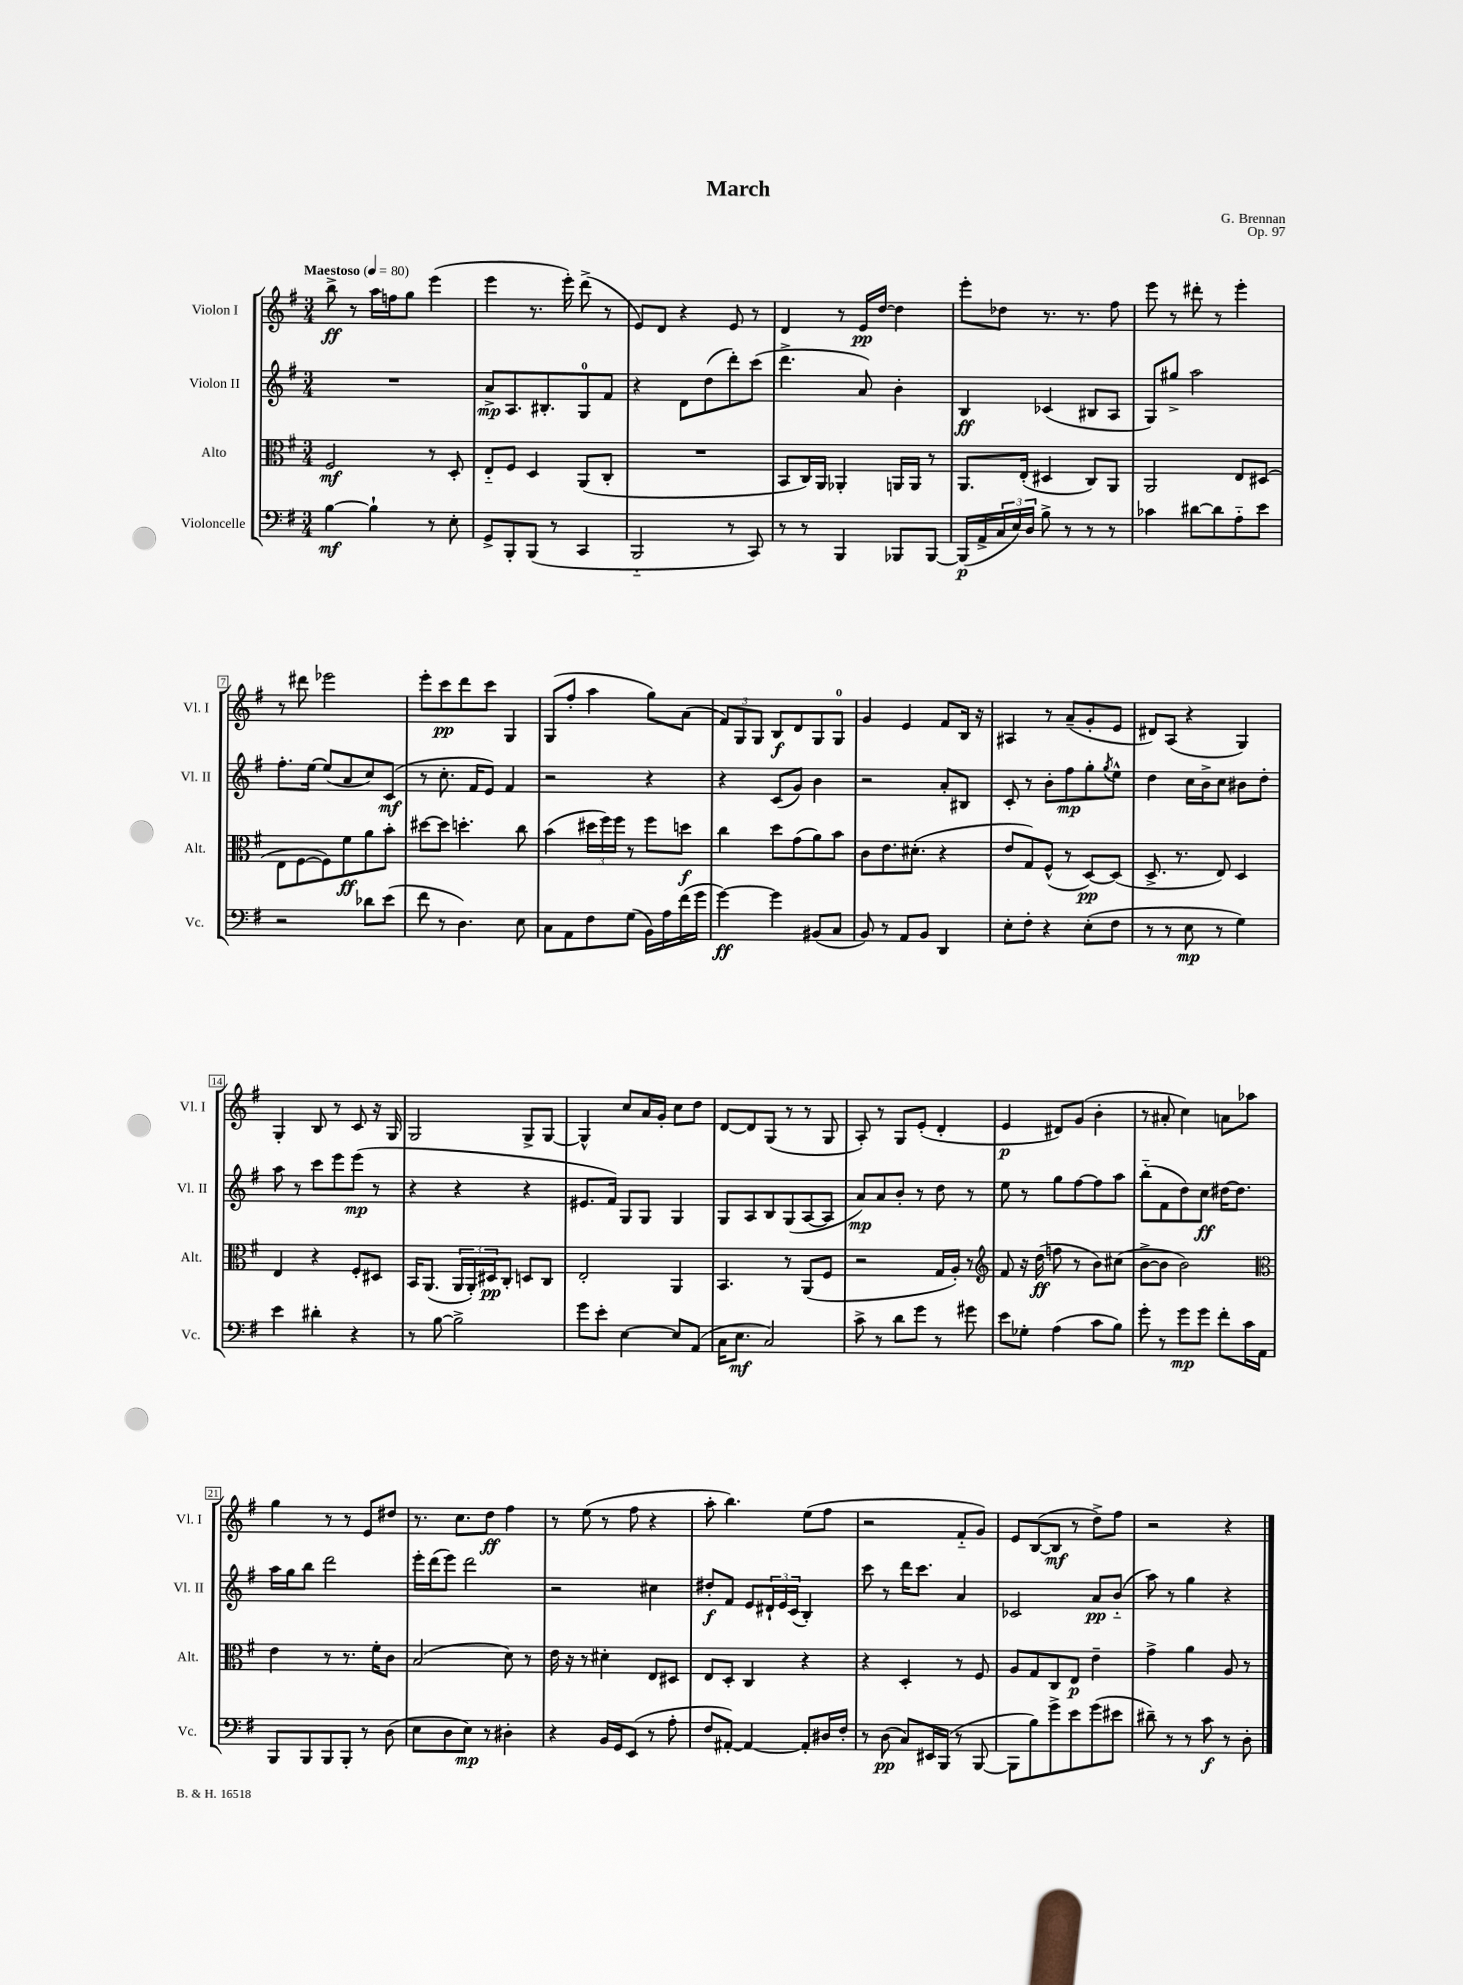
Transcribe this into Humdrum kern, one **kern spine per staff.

**kern	**kern	**kern	**kern
*staff4	*staff3	*staff2	*staff1
*clefF4	*clefC3	*clefG2	*clefG2
*k[f#]	*k[f#]	*k[f#]	*k[f#]
*M3/4	*M3/4	*M3/4	*M3/4
*MM80	*MM80	*MM80	*MM80
[4B\	2F#/	2.r	8bb^\
.	.	.	8r
4B`\]	.	.	16aa\LL
.	.	.	16ff\J
.	.	.	8gg\J
8r	8r	.	(4eee\
8E'\	8D'/	.	.
=	=	=	=
8GG^/L	8E'~/L	8a^/L	4eee\
8BBB'/	8F#/J	8.A/	.
(8BBB/J	4D/	.	8.r
.	.	8.B#'/	.
8r	.	.	.
.	.	.	16eee'\)
4CC/	(8AA/L	8G/	(8ddd^\
.	8C'/J	8f#/J	8r
=	=	=	=
2BBB'~/	2.r	4r	8e/L)
.	.	.	8d/J
.	.	8d\L	4r
.	.	(8dd\	.
8r	.	8ddd'\)	8e/
8CC/)	.	(8ccc\J	8r
=	=	=	=
8r	8BB/L	4.ddd^\	4d/
8r	16C/L)	.	.
.	16AA/JJ	.	.
4BBB/	4AA-'/	.	8r
.	.	8a/)	16e/LL
.	.	.	[16dd/JJ
8BBB-/L	16AA/LL	4b'\	4dd\]
.	16AA/JJ	.	.
[8BBB-/J	8r	.	.
=	=	=	=
(16BBB-/]LL	8.AA/L	4B/	8eee'\L
16AA^/	.	.	.
24C/	.	.	8dd-\J
24E/)	.	.	.
.	(16E'/Jk	.	.
24D/JJ	.	.	.
8B^\	4D#/	(4c-/	8.r
8r	.	.	.
.	.	.	8.r
8r	8C/L)	8B#/L	.
8r	8AA/J	8A/J	8ff#\
=	=	=	=
4c-\	2AA/	8G/L)	8eee\
.	.	8gg#^/J	8r
[8d#\L	.	2aa\	8ddd#'\
8d#\]	.	.	8r
8A'~\	8E/L	.	4eee'\
8e\J	(8D#/J	.	.
=	=	=	=
2r	8E\L	8.ff#'\L	8r
.	[8F#\	.	8ddd#\
.	.	[16ee\Jk	.
.	8F#\])	(8ee/]L	2eee-\
.	8f#\	8a/	.
8d-\L	8a\	8cc/)	.
(8e\J	8b'\J	(8c/J	.
=	=	=	=
8f#\	[8dd#\L	8r	8eee'\L
8r	8dd#\]J	8.cc'\	8ccc\
4.D\)	4.dd'\	.	8ddd\
.	.	16f#/LK	.
.	.	8e/J)	8ccc\J
.	.	4f#/	4G/
8E\	8cc\	.	.
=	=	=	=
8C\L	(4b\	2r	(8G/L
8AA\	.	.	8ff#'/J
8F#\	24dd#\LL	.	4aa\
.	24ff#\)	.	.
.	24ff#\JJ	.	.
(8G\J	8r	.	.
16BB\LL)	8ff#\L	4r	8gg\L)
16A\	.	.	.
(16f#\	8dd\J	.	(8a\J
16g\JJ	.	.	.
=	=	=	=
[4g\)	4cc\	4r	12f#/L)
.	.	.	12G/
.	.	.	12G/J
4g\]	8dd\L	(8c/L	8B/L
.	(8g\	8g/J)	8d/
(8BB#/L	8a\)	4b\	8G/
8C/J	8b\J	.	8G/J
=	=	=	=
8BB/)	8c\L	2r	4g/
8r	8.e\	.	.
8AA/L	.	.	4e/
.	(8.d#'\J	.	.
8BB/J	.	.	.
4DD/	4r	8a'/L	8f#/L
.	.	8B#/J	16B/Jk
.	.	.	16r
=	=	=	=
8E'\L	8e/L	8c'/	4A#/
8F#'\J	8G/)	8r	.
4r	(8F#^^/J	8b'\L	8r
.	8r	8ff#\	(8a~/L
(8E'\L	[8D/L)	8gg'\	8g'/
.	.	8qgg/	.
8F#\J	(8D/]J	8ee^^\J	8e/J
=	=	=	=
8r	8.D^/	4dd\	8d#/L)
8r	.	.	(8A/J
.	8.r	.	.
8E\	.	16cc\LL	4r
.	.	16b^\J	.
8r	8E/)	8cc\J	.
4G\)	4D/	8b#\L	4G/)
.	.	8dd'\J	.
=	=	=	=
4e\	4E/	8aa\	4G'/
.	.	8r	.
4d#'\	4r	8ccc\L	8B/
.	.	8eee\	8r
4r	8F#'/L	(8eee\J	8c/
.	8D#/J	8r	16r
.	.	.	16G/
=	=	=	=
8r	16BB/LK	4r	2G/
.	(8.AA/J	.	.
[8B\	.	.	.
2B^\]	24AA/LL	4r	.
.	24AA'/)	.	.
.	24D#/J	.	.
.	8C'/J	.	.
.	8D/L	4r	8G^/L
.	8C/J	.	[8G/J
=	=	=	=
8g\L	2E'/	8.e#/L	4G^^/]
8e'\J	.	.	.
.	.	16f#/Jk)	.
[4E\	.	8G/L	8cc/L
.	.	8G/J	16a/L
.	.	.	16g'/JJ
8E/]L	4AA/	4G/	8cc\L
(8AA/J	.	.	8dd\J
=	=	=	=
16C\LK	4.BB/	8G/L	[8d/L
8.E\J	.	.	.
.	.	8A/	8d/]
2C/)	.	8B/	(8G/J
.	8r	(8G/	8r
.	(8AA/L	[8A/	8r
.	8F#/J	8A/]J	8G/
=	=	=	=
8c^\	2r	8a/L)	8A'/)
8r	.	8a/	8r
8d\L	.	8b'/J	8G/L
8g\J	.	8r	(8e'/J
8r	16G/LL	8dd\	4d'/
.	16A'/JJ)	.	.
8g#\	8r	8r	.
=	=	=	=
*	*clefG2	*	*
8e\L	8f#/	8ee\	4e/
8G-'\J	16r	8r	.
.	(16dd\	.	.
(4A\	8ff\	8gg\L	8d#/L)
.	8r	[8ff#\	(8g/J
8c\L	8b\L)	8ff#\]	4b'\
8B\J)	(8cc#\J	8aa\J	.
=	=	=	=
8g'\	[8b^\L	(8bb'~\L	8r
8r	8b\]J	8f#\	8a#'/
8g\L	2b\)	8dd\)	4cc\)
8g\J	.	8cc\J	.
8f#'\L	.	[16dd#\LK	8a\L
.	.	8.dd#\]J	.
16c\L	.	.	8aa-\J
16AA\JJ	.	.	.
=	=	=	=
*	*clefC3	*	*
8BBB/L	4e\	16aa\LL	4gg\
.	.	16gg\J	.
8BBB/	.	8bb\J	.
8BBB/	8r	2ddd\	8r
8BBB'/J	8.r	.	8r
8r	.	.	8e/L
.	16f#'\LK	.	.
(8D\	8c\J	.	8dd#/J
=	=	=	=
8E\L	(2B/	16eee'\LL	8.r
.	.	(16ddd\J	.
8D\	.	8eee\J)	.
.	.	.	8.cc\L
8E\J)	.	2ddd\	.
8r	.	.	8dd\J
4D#'\	8d\)	.	4ff#\
.	8r	.	.
=	=	=	=
4r	16e\	2r	8r
.	16r	.	.
.	8r	.	(8ee\
16BB/LL	4d#'\	.	8r
16GG/J	.	.	.
(8EE/J	.	.	8ff#\
8r	8E/L	4cc#\	4r
8A'\	8D#/J	.	.
=	=	=	=
8F#/L	8E/L	8dd#'/L	8aa'\
[8AA#'/J)	8D'/J	8f#/J	4.bb\)
4AA#/_	4C/	8e/L	.
.	.	24d#`/L	.
.	.	24e/	.
.	.	(24c/JJ	.
8AA#'/]L	4r	4B'/)	(8ee\L
16D#/L	.	.	8ff#\J
16F#'/JJ	.	.	.
=	=	=	=
8r	4r	8ccc\	2r
(8D\	.	8r	.
8C/L)	4D'/	16ddd\LK	.
.	.	8.ccc\J	.
16EE#/L	.	.	.
(16BBB/JJ	.	.	.
8r	8r	4a/	8f#'~/L
[8BBB/	8F#/	.	8g/J)
=	=	=	=
8BBB\]L	8A/L	2c-/	8e/L
8B\)	8G/	.	([8B/
8g^\	8C/	.	8B/]J
8e\	8E/J	.	8r
(8g\	4e~\	8a/L	8dd^\L)
8e#\J	.	(8b'~/J	8ff#\J
=	=	=	=
8d#~\)	4g^\	8aa\)	2r
8r	.	8r	.
8r	4a\	4gg\	.
8c\	.	.	.
8r	8A/	4r	4r
8D'\	8r	.	.
==	==	==	==
*-	*-	*-	*-
